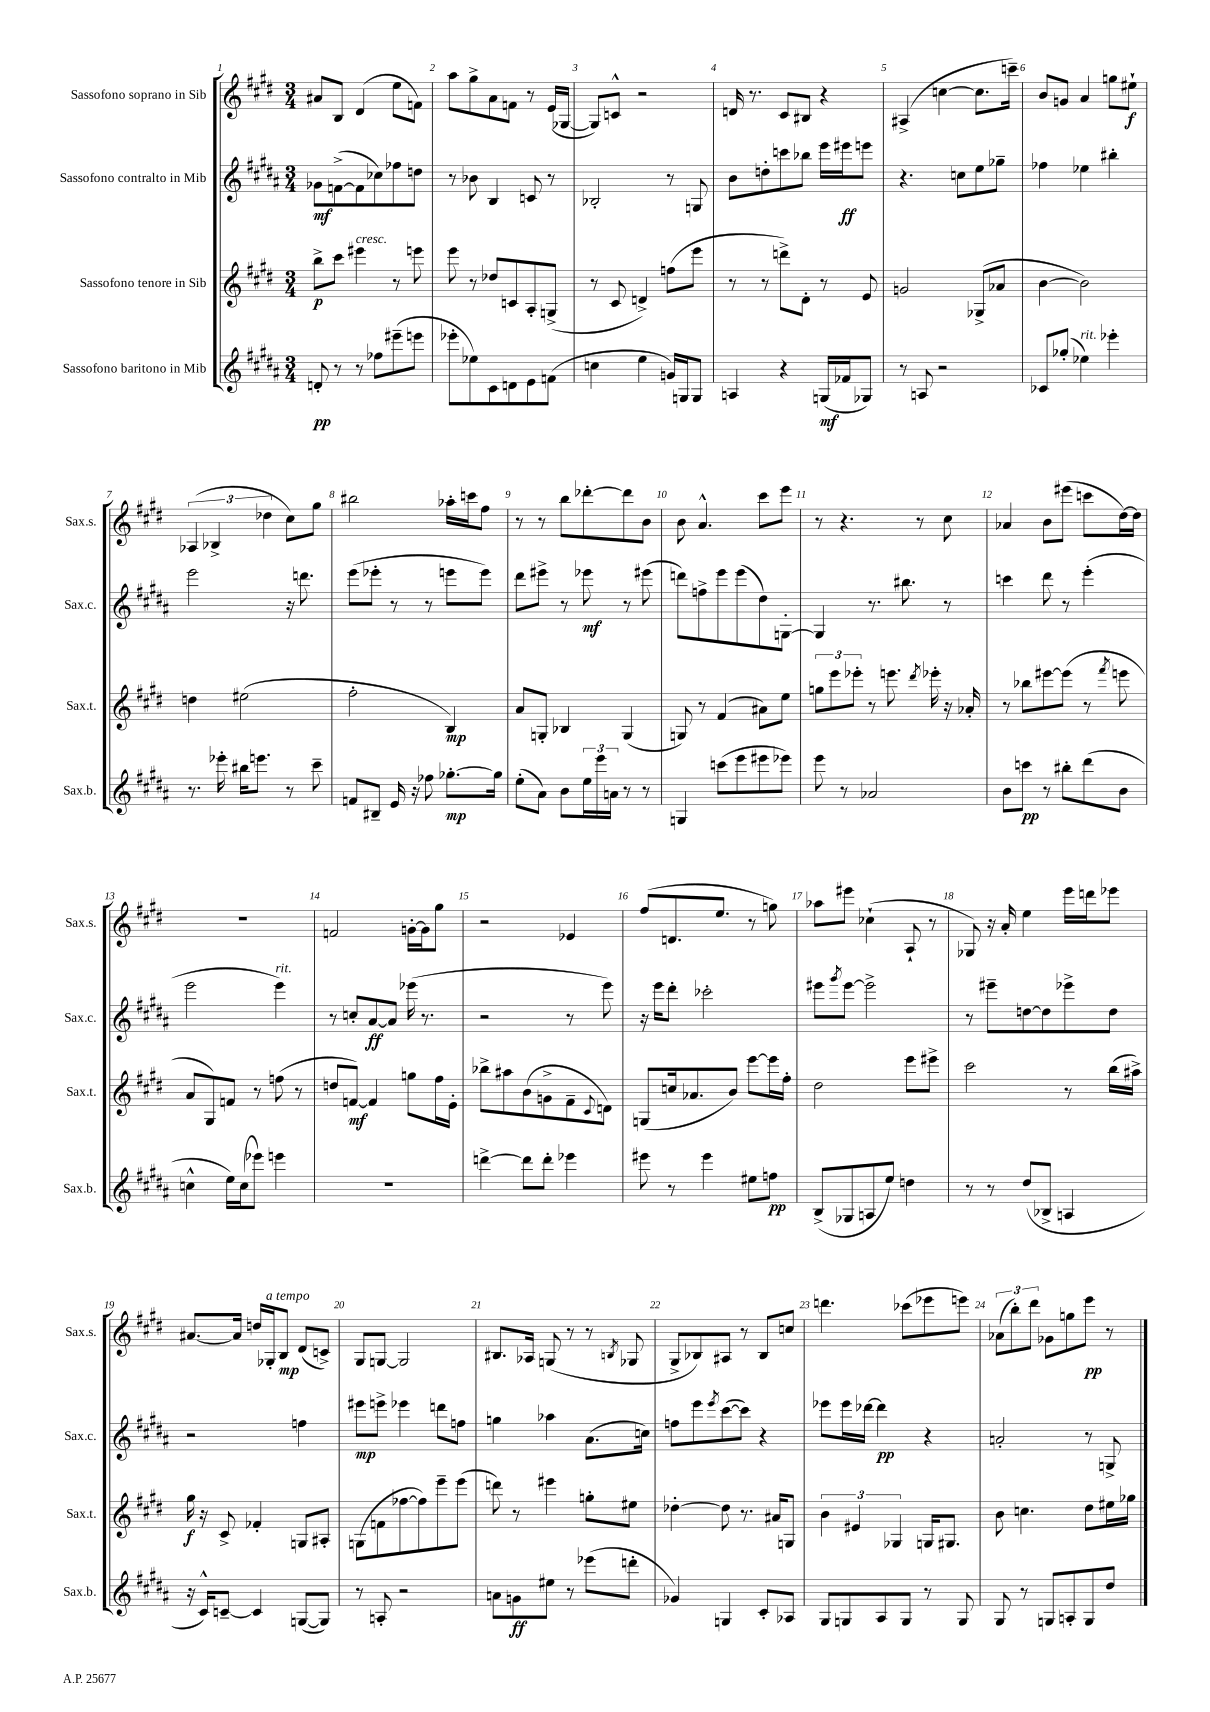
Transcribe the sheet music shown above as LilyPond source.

<<
\new StaffGroup <<
\new Staff = "s0" \with { instrumentName = "Sassofono soprano in Sib" shortInstrumentName = "Sax.s." } {
    \clef treble \key e \major \numericTimeSignature \time 3/4
    ais'8 b8 dis'4( e''8 f'8) |
    a''8 gis''8-> a'8 f'8 r8 e'16( ges16~ |
    ges8) c'8-^ r2 |
    d'16 r8. cis'8 bis8 r4 |
    ais4->( c''4~ c''8. c'''16--) |
    b'8 g'8 a'4 g''8 eis''8-!\f |
    \tuplet 3/2 { aes4( bes4-> des''4 } cis''8) gis''8 |
    bis''2 aes''16-. c'''16 fis''8 |
    r8 r8 b''8 des'''8~-. des'''8 b'8 |
    b'8 a'4.-^ cis'''8 e'''8 |
    r8 r4. r8 cis''8 |
    aes'4 b'8 eis'''8( c'''8 dis''16~) dis''16 |
    R2. |
    f'2 g'16~-. g'16 gis''8 |
    r2 ees'4 |
    fis''8( d'8. e''8. r8 g''8) |
    aes''8 eis'''8 ces''4-!( a8-! r8 |
    ges8) r16 a'16-. e''4 e'''16 d'''16 ees'''8 |
    ais'8.~ ais'16 d''16 ges16-.^\markup { \italic "a tempo" } b8\mp dis'8( c'8->) |
    gis8 g8~ g2 |
    bis8. aes16 g8( r8 r8 \acciaccatura { b8 } ges8 |
    gis8-> bes8) ais8 r8 bes8 c''8 |
    d'''4. ces'''8( ees'''8 e'''8) |
    \tuplet 3/2 { aes'8( b''8-.) dis'''8 } ges'8 g''8 e'''8\pp r8 \bar "|." |
}
\new Staff = "s1" \with { instrumentName = "Sassofono contralto in Mib" shortInstrumentName = "Sax.c." } {
    \clef treble \key b \major \numericTimeSignature \time 3/4
    ges'8\mf f'8~->( f'8 ces''8) fes''8 d''8 |
    r8 bes'8 b4 c'8 r8 |
    bes2-. r8 g8 |
    b'8 d''8-. c'''8 bes''8 e'''16 eis'''16\ff e'''8 |
    r4. c''8 e''8 ges''8-- |
    fes''4 ees''4 bis''4-. |
    e'''2 r16 d'''8. |
    e'''8( ees'''8-. r8 r8 e'''8 e'''8) |
    dis'''8 eis'''8-> r8 ees'''8\mf r8 eis'''8( |
    d'''8) f''8-> e'''8 e'''8( dis''8) g8~-. |
    g4 r8. bis''8. r8 |
    c'''4 dis'''8 r8 e'''4-.( |
    e'''2 e'''4^\markup { \italic "rit." }) |
    r8 c''8-. ais'8~\ff ais'8 ees'''16( r8. |
    r2 r8 e'''8) |
    r16 e'''16 dis'''8-. ces'''2-. |
    eis'''8 \acciaccatura { gis'''8 } eis'''8~ eis'''2-> |
    r8 eis'''8-- d''8~ d''8 ees'''8-> d''8 |
    r2 f''4 |
    eis'''8\mp e'''8-> ees'''4 d'''8 f''8 |
    g''4 aes''4 ais'8.( c''16) |
    f''8 e'''8 \acciaccatura { e'''8 } cis'''8~( cis'''8) r4 |
    ees'''8 ees'''16 des'''16~ des'''4\pp r4 |
    a'2-. r8 g8-> \bar "|." |
}
\new Staff = "s2" \with { instrumentName = "Sassofono tenore in Sib" shortInstrumentName = "Sax.t." } {
    \clef treble \key e \major \numericTimeSignature \time 3/4
    b''8->\p cis'''8 eis'''4^\markup { \italic "cresc." } r8 e'''8 |
    e'''8 r8 des''8 c'8 a8-. g8->( |
    r8 cis'8 d'4->) f''8( e'''8 |
    r8 r8 d'''8->) dis'8-. r8 e'8 |
    g'2 ges8->( aes'8 |
    b'4~ b'2) |
    d''4 eis''2( |
    fis''2-. b4\mp) |
    a'8 g8-. bes4 g4( |
    g8) r8 fis'4( ais'8) e''8 |
    \tuplet 3/2 { g''8 e'''8 ees'''8-. } r8 e'''8. \acciaccatura { dis'''8 } ees'''16-. r16 aes'16-. |
    r8 bes''8 eis'''8~ eis'''8( r8 \acciaccatura { fis'''8 } e'''8 |
    a'8 gis8) f'8 r8 f''8( r8 |
    d''8 f'8~\mf) f'4 g''8 fis''16 e'16-. |
    bes''8-> ais''8 b'8( g'8-> fis'8-- \appoggiatura { cis'8 } d'8) |
    g8( c''16 aes'8. b'8) e'''8~ e'''16 fis''16-. |
    dis''2 e'''8 eis'''8-> |
    cis'''2 r8 b''16( ais''16->) |
    gis''16\f r16 cis'8-> fes'4-. g8 ais8-. |
    g8( f'8 fes''8~ fes''8) e'''8-- e'''8( |
    d'''8) r8 eis'''4 g''8-. eis''8 |
    des''4~-. des''8 r8. ais'16 g8 |
    \tuplet 3/2 { b'4 eis'4 ges4 } g16 gis8. |
    b'8 c''4. dis''8 eis''16 ges''16 \bar "|." |
}
\new Staff = "s3" \with { instrumentName = "Sassofono baritono in Mib" shortInstrumentName = "Sax.b." } {
    \clef treble \key b \major \numericTimeSignature \time 3/4
    d'8-.\pp r8 r8 fes''8 eis'''8--( e'''8 |
    ees'''8-. ees''8) cis'8 d'8 e'8 f'8( |
    c''4 e''4 g'16) g16 g8 |
    a4 r4 g16\mf( fes'16 ges8) |
    r8 a8 r2 |
    ces'8 ges''8-.( ees''4^\markup { \italic "rit." }) ees'''4-. |
    r8. ees'''16-. bis''16 e'''8. r8 cis'''8-- |
    f'8 bis8-- e'16 r16 fes''8 ges''8.~-.\mp ges''16 |
    e''8-.( ais'8) b'8 \tuplet 3/2 { e''16 e'''16 a'16 } r8 r8 |
    g4 c'''8( e'''8 eis'''8 ees'''8) |
    e'''8 r8 aes'2 |
    b'8 c'''8\pp r8 bis''8-. dis'''8( b'8 |
    c''4-^ e''16) c''16( ees'''8) e'''4 |
    R2. |
    d'''4~-> d'''8 d'''8-. ees'''4 |
    eis'''8 r8 eis'''4 eis''8 f''8\pp |
    b8->( ges8 a8 e''8) d''4 |
    r8 r8 dis''8( bes8-> a4 |
    r16 cis'16-^) c'8~-- c'4 g8~( g8) |
    r8 a8-. r2 |
    a'8 g'8\ff eis''8 r8 ees'''8( d'''8-. |
    ges'4) g4 cis'8-. aes8 |
    gis8 g8 ais8 g8 r8 g8 |
    gis8 r8 g8 a8-. g8 dis''8 \bar "|." |
}
>>
>>
\layout { \context { \Score \override BarNumber.break-visibility = ##(#f #t #t) barNumberVisibility = #all-bar-numbers-visible } }
